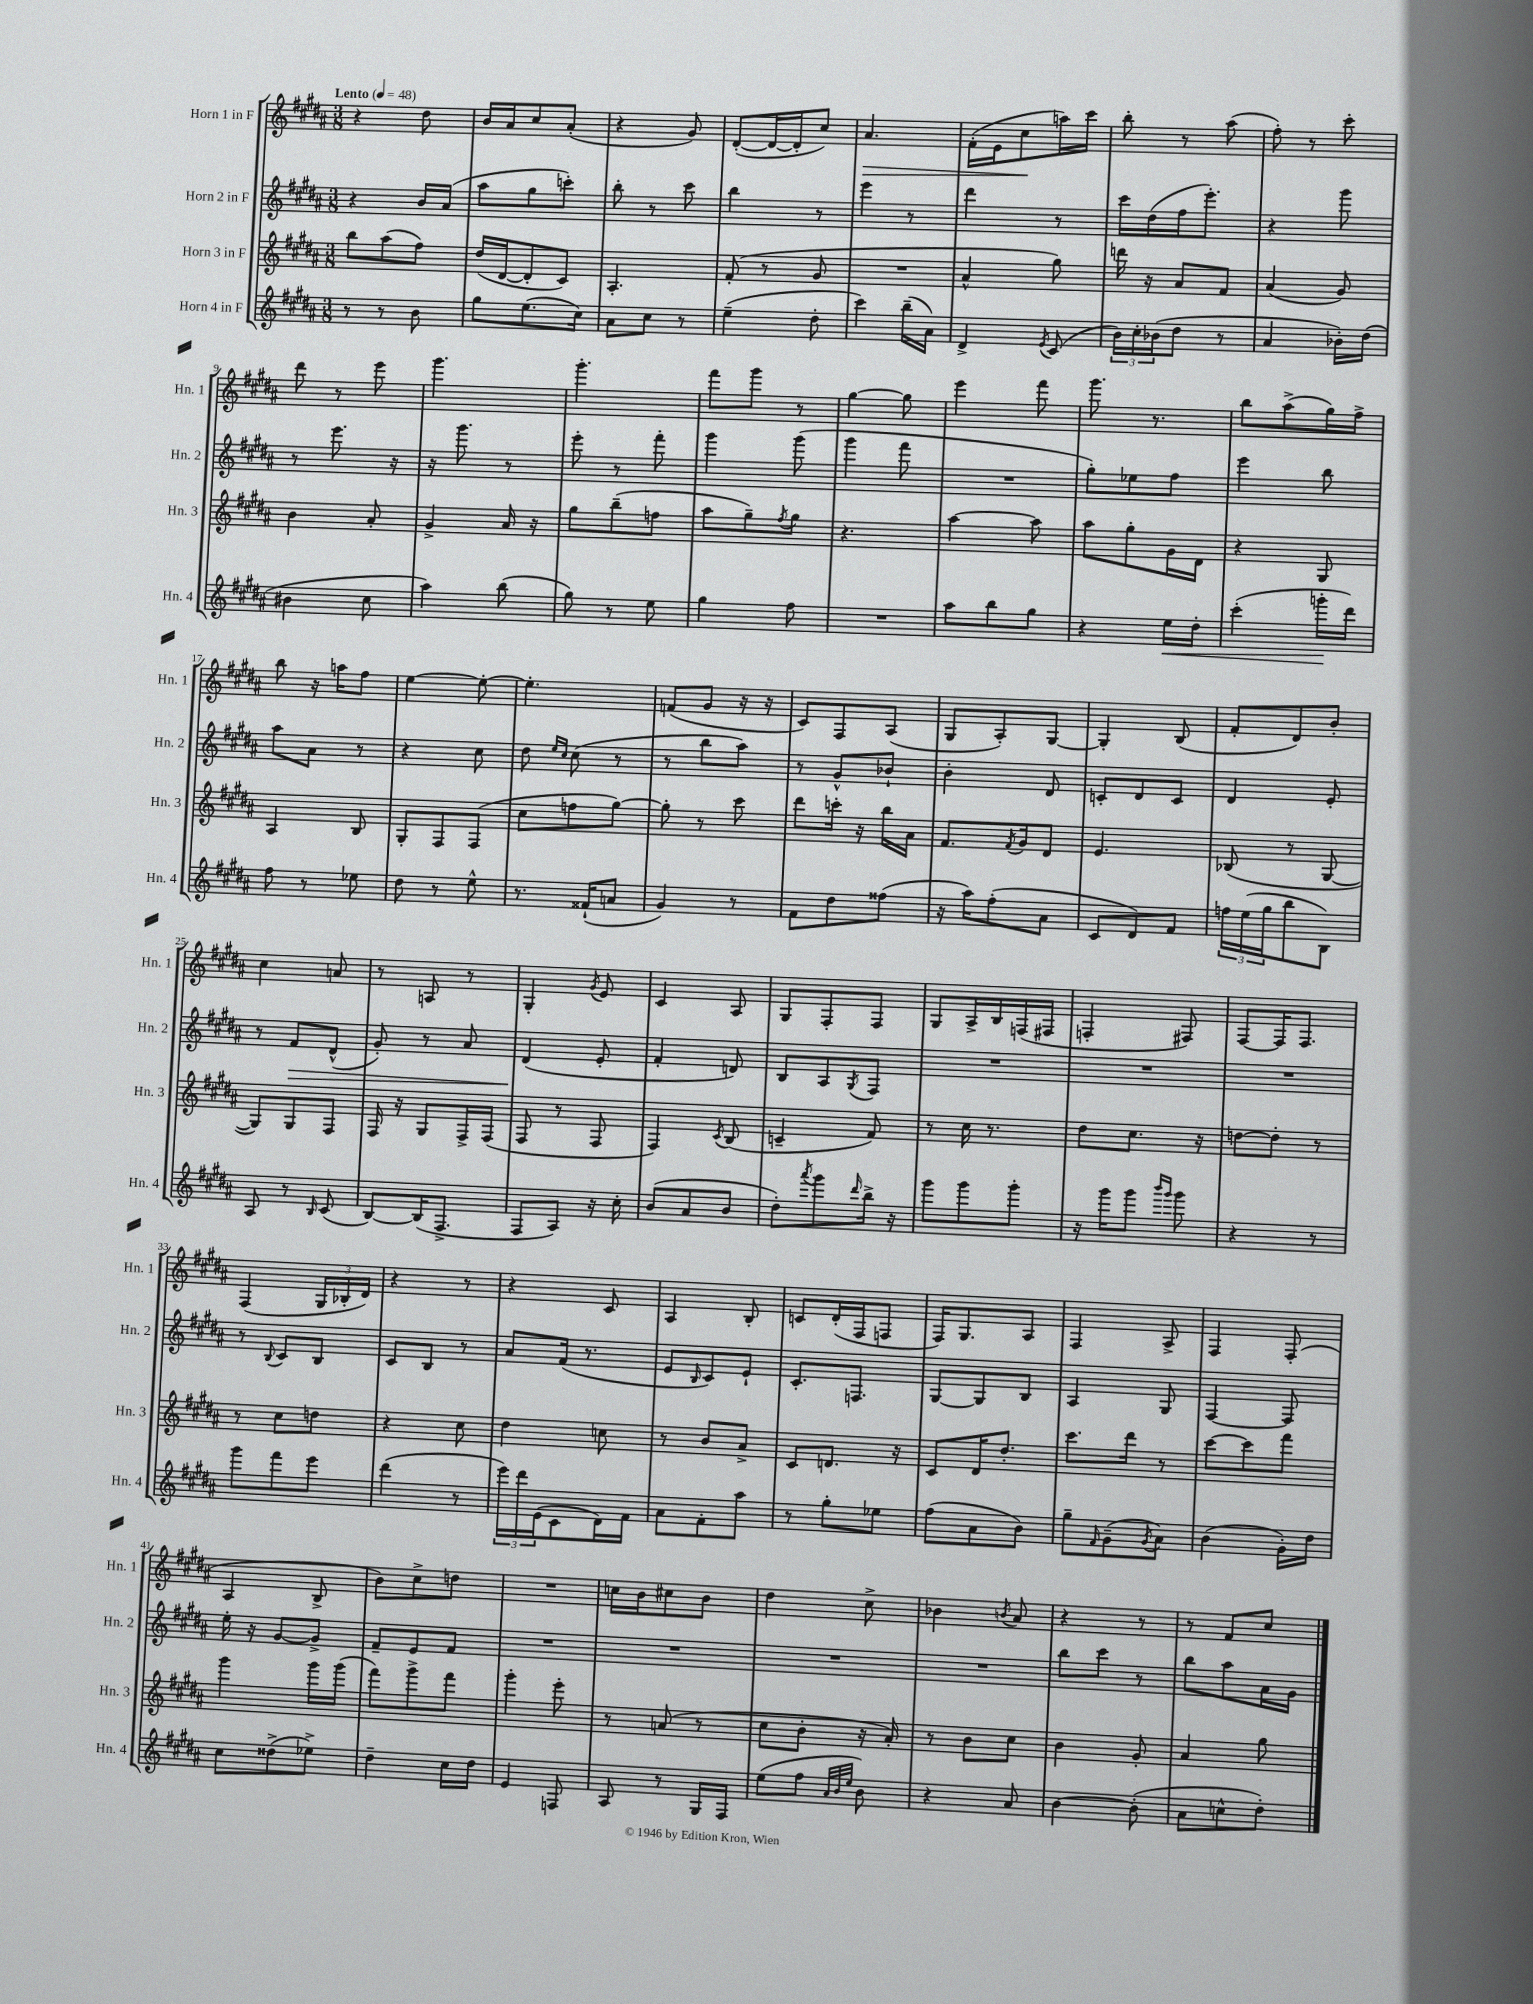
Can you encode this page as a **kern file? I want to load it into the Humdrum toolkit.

**kern	**kern	**kern	**kern
*staff4	*staff3	*staff2	*staff1
*clefG2	*clefG2	*clefG2	*clefG2
*k[f#c#g#d#a#]	*k[f#c#g#d#a#]	*k[f#c#g#d#a#]	*k[f#c#g#d#a#]
*M3/8	*M3/8	*M3/8	*M3/8
*MM48	*MM48	*MM48	*MM48
8r	8bb	4r	4r
8r	(8aa#	.	.
8b	8ff#)	16b	8dd#
.	.	(16a#	.
=	=	=	=
8gg#	(16dd#	8aa#	16b
.	[16d#	.	16a#
(8.ee	8d#']	8gg#	8cc#
.	8c#)	8ccc')	(8a#'
16cc#)	.	.	.
=	=	=	=
8a#	4.A#'	8bb'	4r
8cc#	.	8r	.
8r	.	8ccc#	8g#)
=	=	=	=
(4ee~	(8f#'	4bb	([8d#'
.	8r	.	16d#_
.	.	.	16d#']
8dd#'	8g#	8r	8cc#)
=	=	=	=
4ccc#)	4.r	4eee	4.a#
(16bb~	.	8r	.
16a#)	.	.	.
=	=	=	=
4d#^	4a#^^	4ddd#	(16f#'
.	.	.	16e
.	.	.	8cc#
8qe	.	.	.
(8c#	8gg#)	8r	16aa)
.	.	.	16ccc#
=	=	=	=
24b)	16ddd	16ccc#	8bb'
24cc#'	.	.	.
.	16r	(16dd#	.
(24b-	.	.	.
8dd#	8a#	16ff#	8r
.	.	8.eee')	.
8r	8f#	.	(8aa#
=	=	=	=
4a#	(4a#	4r	8ff#')
.	.	.	8r
16b-')	8g#)	8ggg#	8ccc#'
(16dd#	.	.	.
=	=	=	=
4b#	4b	8r	8ddd#
.	.	8.eee	8r
8cc#	8a#'	.	8eee
.	.	16r	.
=	=	=	=
4aa#)	4g#^	16r	4.ggg#
.	.	8.ggg#	.
(8bb	16a#	8r	.
.	16r	.	.
=	=	=	=
8gg#)	8gg#	8eee'	4.ggg#'
8r	(8bb~	8r	.
8ee	8ff	8fff#'	.
=	=	=	=
4gg#	8aa#	4ggg#	8fff#
.	8gg#~)	.	8ggg#
.	8qff#	.	.
8ff#	8gg#	(8ggg#	8r
=	=	=	=
4.r	4.r	4ggg#	[4gg#
.	.	8fff#	8gg#]
=	=	=	=
8aa#	[4aa#	4.r	4eee
8bb	.	.	.
8gg#	8aa#]	.	8fff#
=	=	=	=
4r	8aa#	8gg#')	8.ggg#
.	8gg#'	8ee-	.
.	.	.	8.r
16ee	16g#	8ff#	.
16dd#'	16d#	.	.
=	=	=	=
(4ccc#'	4r	4eee	8bb
.	.	.	(8aa#^
16ggg'	8G#	8bb	16gg#)
16ddd#)	.	.	16ff#^
=	=	=	=
8ff#	4A#	8aa#	8bb
8r	.	8a#	16r
.	.	.	16aa
8ee-	8B	8r	8ff#
=	=	=	=
8dd#	8G#'	4r	[4ee
8r	8F#	.	.
8ee^^	(8F#	8cc#	8ee'_
=	=	=	=
8.r	8cc#	8dd#	4.ee']
.	.	16qqee	.
.	.	16qqcc#	.
.	8ff	(8cc#	.
(16f##`	.	.	.
8a	[8gg#)	8r	.
=	=	=	=
4g#)	8gg#']	8r	(8f
.	8r	8bb	8g#
8r	8ccc#	8aa#)	16r
.	.	.	16r
=	=	=	=
8f#	8ddd#	8r	8c#)
8dd#	16ccc'	8g#^^	8F#
.	16r	.	.
(8ff##	16bb	8b-`	(8A#
.	16a#	.	.
=	=	=	=
16r	8.f#	4b'	8G#
16aa#)	.	.	.
(8ff#'	.	.	8A#')
.	8qf#	.	.
.	16g#	.	.
8a#	8d#	8d#	[8G#
=	=	=	=
8c#	4.e	8c'	4G#']
8d#)	.	8d#	.
8f#	.	8c	(8B
=	=	=	=
24ff	(8B-	4d#	8f#'
(24ee	.	.	.
24gg#	.	.	.
8bb	8r	.	8d#)
8B)	[8G#	8e'	8b'
=	=	=	=
8A#	8G#])	8r	4cc#
8r	8G#	8f#	.
16qqB	.	.	.
(8c#	8F#	(8d#^^	8a
=	=	=	=
[8B)	16F#	8g#')	8r
.	16r	.	.
(16B]	8G#	8r	8A
8.F#^	.	.	.
.	16F#^	8a#	8r
.	(16F#	.	.
=	=	=	=
8F#	8F#	(4d#	4G#'
8A#)	8r	.	.
.	.	.	8qg#
16r	8F#	8e'	8e
16cc#'	.	.	.
=	=	=	=
(8b	4F#)	4f#'	4c#
8a#	.	.	.
.	8qc#	.	.
8b	(8B	8d)	8A#
=	=	=	=
8dd#')	4c~	8B	8G#
8qaaa#	.	.	.
8ggg#	.	8A#	8F#'
16qqddd#	.	8qG#	.
16bb^	8f#)	8F#	8F#
16r	.	.	.
=	=	=	=
8ggg#	8r	4.r	8G#
8ggg#	16cc#	.	16A#^
.	8.r	.	16B
8ggg#'	.	.	(16F
.	.	.	16F#
=	=	=	=
16r	8dd#	4.r	4F'
16ggg#	.	.	.
8ggg#	8.cc#	.	.
16qqbbb	.	.	.
16qqggg#	.	.	.
8ggg#	.	.	8F#)
.	16r	.	.
=	=	=	=
4r	[8dd	4.r	[8F#
.	8dd']	.	16F#]
.	.	.	8.F#
8r	8r	.	.
=	=	=	=
8ggg#	8r	8r	(4F#
.	.	8qqB	.
8fff#	8cc#	8c#	.
8eee	8dd	8B	24G#
.	.	.	24B-'
.	.	.	24d#)
=	=	=	=
(4ddd#	4r	8c#	4r
.	.	8B	.
8r	8cc#	8r	8r
=	=	=	=
24eee)	4dd#	8a#	4r
24ddd#	.	.	.
(24e	.	.	.
8c#	.	(16f#	.
.	.	8.r	.
16d#)	8cc	.	8c#
16f#	.	.	.
=	=	=	=
8a#	8r	8e	4A#
.	.	16qqB	.
8f#'	8b	8c#)	.
8aa#	8a#^	8e`	8B'
=	=	=	=
8r	8c#	8.c#'	8c
8gg#'	8.d	.	(16d#'
.	.	8.F	16F#
8ee-	.	.	8F
.	16r	.	.
=	=	=	=
(8ff#	8c#	[8G#	16F#)
.	.	.	8.G#
8a#	16d#	8G#]	.
.	8.dd#'	.	.
8b)	.	8B	8A#
=	=	=	=
8gg#~	8.ccc#	4A#	4F#
16qqf#	.	.	.
(8g#~	.	.	.
.	16ddd#	.	.
8qg#	.	.	.
8a#)	8r	8G#	8A#^
=	=	=	=
(4b	[8ccc#	[4F#	4F#
.	8ccc#]	.	.
16g#')	8fff#	8F#]	(8F#'
16dd#	.	.	.
=	=	=	=
8cc#	4ggg#	16ee'	4A#
.	.	16r	.
(8dd##^	.	[8g#	.
8ee-^)	16ggg#	8g#^]	8B^
.	(16ggg#	.	.
=	=	=	=
4dd#~	8fff#)	8f#~	8b)
.	8ggg#^	8e	8cc#^
16cc#	8fff#	8f#	8dd
16dd#	.	.	.
=	=	=	=
4e	4ggg#'	4.r	4.r
8F	8eee'	.	.
=	=	=	=
8A#	8r	4.r	16cc
.	.	.	16b
8r	(8a	.	8cc#
16G#	8r	.	8b
16F#	.	.	.
=	=	=	=
(8ee	8cc#	4.r	4dd#
8ff#	8b'	.	.
32qqa#	.	.	.
32qqb	.	.	.
32qqee	.	.	.
8b)	16r	.	8cc#^
.	16a#')	.	.
=	=	=	=
4r	8r	4.r	4b-
.	8b	.	.
.	.	.	8qb
8a#	8cc#	.	8a#
=	=	=	=
[4b	4b	8bb	4r
.	.	8ccc#	.
(8b']	8g#'	8r	8r
=	=	=	=
8a#	4a#	8bb	8r
8cc^^	.	8aa#	8f#
8dd#')	8gg#	16a#	8cc#
.	.	16g#	.
==	==	==	==
*-	*-	*-	*-
